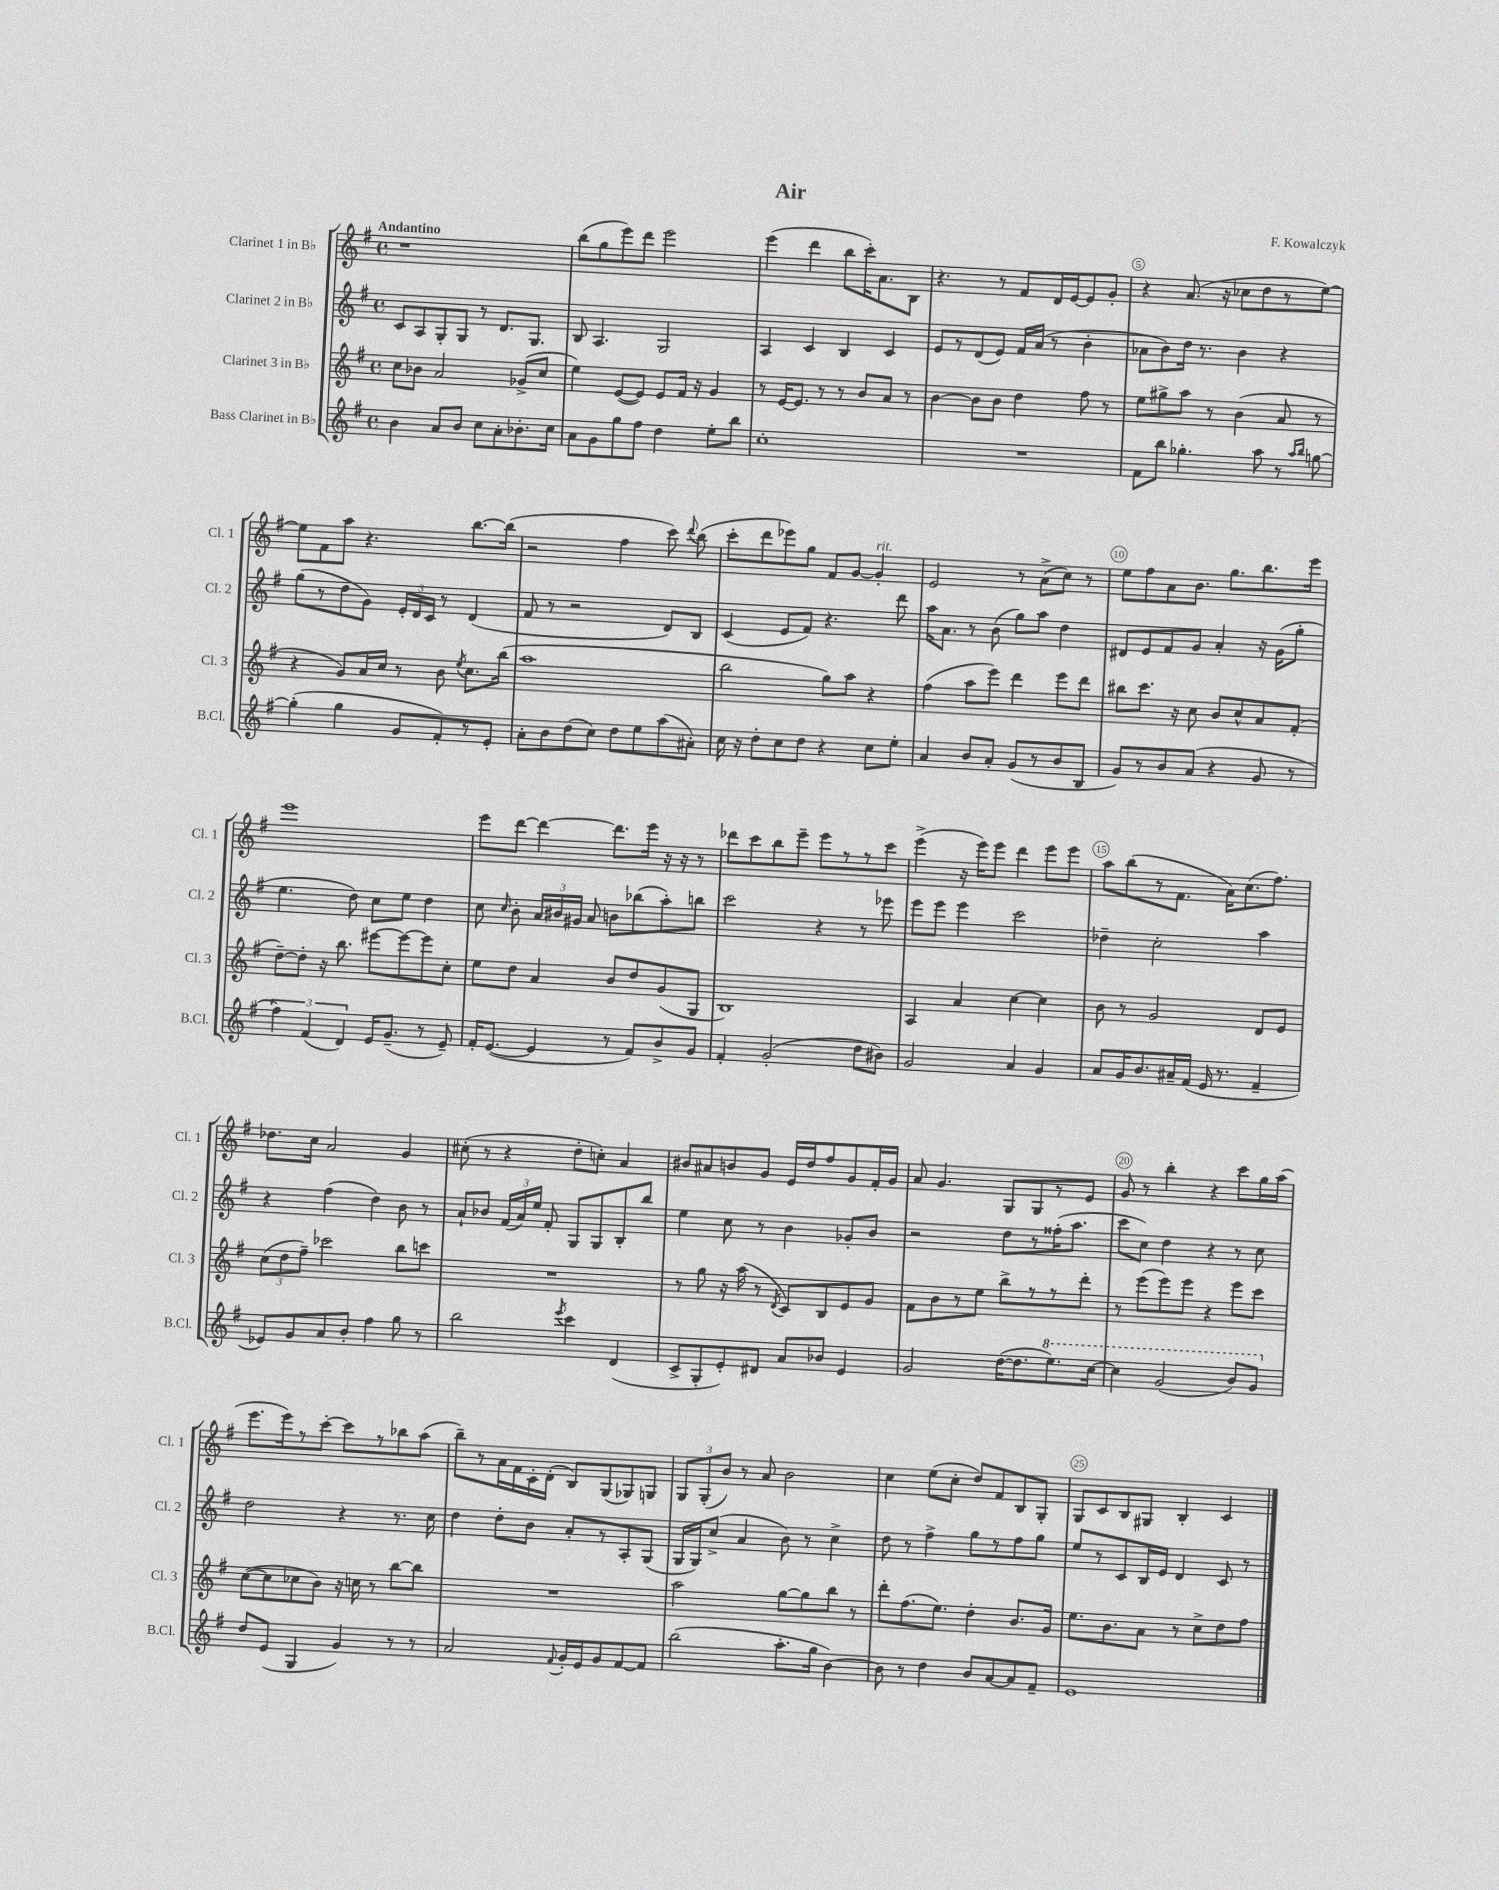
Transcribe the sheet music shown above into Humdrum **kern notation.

**kern	**kern	**kern	**kern
*part4	*part3	*part2	*part1
*staff4	*staff3	*staff2	*staff1
*I"Bass Clarinet in B♭	*I"Clarinet 3 in B♭	*I"Clarinet 2 in B♭	*I"Clarinet 1 in B♭
*I'B.Cl.	*I'Cl. 3	*I'Cl. 2	*I'Cl. 1
*clefG2	*clefG2	*clefG2	*clefG2
*k[f#]	*k[f#]	*k[f#]	*k[f#]
*M4/4	*M4/4	*M4/4	*M4/4
*met(c)	*met(c)	*met(c)	*met(c)
=1	=1	=1	=1
!	!	!	!LO:TX:a:B:t=Andantino
4b\	8cc\L	8c/L	1r
.	8b-X\J	8A/	.
8a/L	2a/	8G'/	.
8b/J	.	8G/J	.
8cc\L	.	8r	.
8a'\	.	8.d/L	.
8.b-X'\	(8g-X^/L	.	.
.	.	8.G/J	.
.	8cc/J	.	.
16cc\Jk	.	.	.
=2	=2	=2	=2
8a\L	4ee\)	8B/	(8bb\L
8g\	.	4.A/	8gg\
8gg\	([8e/L	.	8eee\)
8ff#\J	8e/J])	.	8ddd\J
4dd\	8e/L	2G/	2eee\
.	16f#/Jk	.	.
.	16r	.	.
8ee'\L	4g/	.	.
8bb\J	.	.	.
=3	=3	=3	=3
1cc'	8r	4A/	(4eee\
.	[16e/KL	.	.
.	8.e/J]	.	.
.	.	4c/	4ddd\
.	8r	.	.
.	8r	4B/	8bb\L
.	8b/L	.	16ccc'\K)
.	.	.	8.a\
.	8a/J	4c/	.
.	8r	.	8B\J
=4	=4	=4	=4
1r	[4b\	8e/L	4.r
.	.	8r	.
.	8b\L]	(8d/	.
.	8b\J	8e/J)	8r
.	4dd\	16f#/LL	8f#/L
.	.	(16a/JJ	.
.	.	8r	16d/L
.	.	.	[16e/J
.	8ff#\	4b'\	8e/]
.	8r	.	8g'/J
=5	=5	=5	=5
8f#\L	8ee\L	8a-X\L	4r
8bb\J	8gg#X^\	8b\)	.
4.gg-X'\	8aa\J	16dd\Jk	(8.a/
.	.	8.r	.
.	8r	.	.
.	.	.	16r
.	(4b\	4b\	8cc-X\L
8aa\	.	.	8dd\
8r	8a/	4r	8r
16qqaa/LL	.	.	.
16qqbb/JJ	.	.	.
[8ggn\	8r	.	[8ee\J)
!!LO:LB:g=z
=6	=6	=6	=6
(4gg'\]	4r	(8gg\L	8ee\L]
.	.	8r	8f#\
4gg\	8g/L)	8dd\	8aa\J
.	16a/L	8g\J)	4.r
.	16cc/JJ	.	.
8g/L	8r	24e'/LL	.
.	.	24d/	.
.	.	24c/JJ	.
8f#'/)	8b\	8r	.
.	8qee/	.	.
8r	8.cc\L	(4d/	[8.bb\L
8e'/J	.	.	.
.	(16bb\Jk	.	(16bb\Jk]
=7	=7	=7	=7
8a'\L	1aa	8f#/	2r
8b\	.	8r	.
(8dd\	.	2r	.
8cc\J)	.	.	.
8dd\L	.	.	4ff#\
8ee\	.	.	.
(8aa\	.	8d/L)	8ccc\)
.	.	.	8qqddd/
8a#X'\J)	.	8B/J	(8bb\
=8	=8	=8	=8
16cc\	2bb\	(4c/	8ccc'\L
16r	.	.	.
8dd'\L	.	.	8ddd\
8cc\	.	8e/L	8eee-X\)
8dd\J	.	8f#/J)	8gg\J
4r	8gg\L)	4.r	8f#/L
.	8aa\J	.	[8g/J
!	!	!	!LO:TX:a:i:t=rit.
8cc\L	4r	.	4g'/]
8ee'\J	.	8ddd\	.
=9	=9	=9	=9
4a/	(4ff#\	16aa\KL	2e/
.	.	8.a\J	.
8b/L	8aa\L	8r	.
8a'/J	8eee\J)	(8b\	.
(8g/L	4ddd\	8gg\L)	8r
8r	.	8aa\J	(8a^\L
8b/	8eee\L	4dd\	8cc\J)
8B/J	8ddd\J	.	8r
=10	=10	=10	=10
8g/L)	8bb#X\L	8d#X/L	8ee\L
8r	8.ccc\J	8e/	8ff#\
8b/	.	8f#/	8a\
.	16r	.	.
(8a/J	8cc\	8g/J	8.b\J
4r	8b/L	4a'/	.
.	.	.	8.gg\L
.	8cc^^/	.	.
8g/	8a/	16r	8.bb\
.	.	(16g\KL	.
8r	(8f#'/J	8gg'\J	.
.	.	.	16eee\Jk
!!LO:LB:g=z
=11	=11	=11	=11
6ff#\)	[8dd~\L)	4.ee\	1eee
.	8dd'\J]	.	.
(6f#/	.	.	.
.	16r	.	.
.	8.bb\	.	.
6d/)	.	.	.
.	.	8dd\)	.
16e/KL	[8eee#X\L	8cc\L	.
(8.g~/J	.	.	.
.	8eee#\_	8ee\J	.
8r	8eee#\]	4dd\	.
8e~/)	8cc'\J	.	.
=12	=12	=12	=12
16f#'/KL	8ee\L	8cc\	8eee\L
([8.e/J	.	.	.
.	.	16qqcc/	.
.	8dd\J	8b'\	[8ddd\J
4e/]	4a/	24a/LL	4ddd\_
.	.	24b#X/	.
.	.	24g#X/JJ	.
.	.	8a/	.
8r	8b/L	8bn\L	8.ddd\L]
8f#/L)	8dd/	(8bb-X\	.
.	.	.	16eee\Jk
8b^/	(8g/	8aa'\)	16r
.	.	.	16r
8g/J	8G/J	8bbn\J	8r
=13	=13	=13	=13
4f#'/	1B)	2ccc\	8ddd-X\L
.	.	.	8ccc\
(2g'/	.	.	8bb\
.	.	.	8eee~\J
.	.	4r	8eee\L
.	.	.	8r
8dd\L	.	8r	8r
8b#X\J)	.	8eee-X\	8ccc\J
=14	=14	=14	=14
2g/	4A/	8eee\L	(4eee^\
.	.	8eee\J	.
.	4a/	4eee\	16r
.	.	.	16eee\KL)
.	.	.	8eee\J
4a/	[4cc\	2ccc\	4ddd\
4g/	4cc\]	.	8eee\L
.	.	.	8eee\J
=15	=15	=15	=15
8a/L	8b\	4dd-X~\	8aa\L
16g/K	8r	.	(8bb\
8.b/	.	.	.
.	2g/	2cc'\	8r
16a#X~/L	.	.	8.f#\J
(16f#/JJ	.	.	.
16e/	.	.	.
8.r	.	.	16a\KL)
.	.	.	(8.cc\
4f#~/	8d/L	4aa\	.
.	.	.	8.ff#\J)
.	8e/J	.	.
!!LO:LB:g=z
=16	=16	=16	=16
8e-X/L)	(12cc\L	4r	8.dd-X\L
.	12dd\	.	.
8g/	.	.	.
.	12ff#~\J)	.	.
.	.	.	16cc\Jk
8a/	2ccc-X\	(4ff#\	2a/
8b'/J	.	.	.
4ff#\	.	4dd\)	.
8gg\	8bb\L	8b\	4g/
8r	8cccn\J	8r	.
=17	=17	=17	=17
2bb\	1r	8a`/L	(8cc#X'\
.	.	8b-X/J	8r
.	.	(24f#/LL	4r
.	.	24a/)	.
.	.	24ee/JJ	.
.	.	8f#'/	.
8qeee/	.	.	.
4ccc\	.	8G/L	8dd'\L
.	.	8G/	8ccn'\J)
(4d/	.	8B'/	4a/
.	.	8bb/J	.
=18	=18	=18	=18
8c^/L	8r	4ee\	8b#X/L
8G'/	8gg\	.	8a#X/
8e'/)	16r	8cc\	8bn/
.	(16aa\	.	.
8d#X/J	8r	8r	8g/J
.	8qd/	.	.
8a/L	8c/L)	4b\	16e/LL
.	.	.	16dd/J
8b-X/J	8B/	.	8ff#/
4e/	8e/	8g-X'/L	8g/
.	8g/J	8b/J	16f#'/L
.	.	.	16g/JJ
=19	=19	=19	=19
2g/	8f#\L	2r	8a/
.	8b\	.	4.g/
.	8r	.	.
.	8ee\J	.	.
([16dd\KL	8bb^\L	8dd\L	8G/L
8.dd\]	.	.	.
.	8r	8r	8G/
*8va	*	*	*
8.eee\)	8r	(16ff##X'\K	8r
.	.	8.aa\J	.
.	8ddd'\J	.	8e/J
[16ccc\Jk	.	.	.
=20	=20	=20	=20
4ccc\]	8r	8ccc\L	8g/
.	(8eee\L	8cc\J)	8r
(2gg/	8eee\)	4dd\	4bb'\
.	8eee\J	.	.
.	4r	4r	4r
8bb/L)	8eee\L	8r	8ccc\L
8gg/J	8ccc\J	8cc\	16gg\L
.	.	.	(16aa\JJ
!!LO:LB:g=z
=21	=21	=21	=21
*X8va	*	*	*
8dd/L	([8cc\L	2dd\	8.eee\L
(8e/J	8cc\]	.	.
.	.	.	16eee\k)
4G/	8cc-X\	.	8r
.	8b\J)	.	[8ccc'\J
4g/)	16r	4r	8ccc\L]
.	16ccn\	.	.
.	8r	.	8r
8r	[8bb\L	8.r	8bb-X\
8r	8bb\J]	.	(8aa\J
.	.	16cc\	.
=22	=22	=22	=22
2a/	1r	4dd\	8bb~\L)
.	.	.	8r
.	.	8dd'\L	16a\L
.	.	.	16f#\
.	.	8b\J	16c'\
.	.	.	(16d'\JJ
8qqf#/	.	.	.
16g'/LL	.	8a'/L	8B/L)
16e/J	.	.	.
8g/	.	8r	(8G/
[8f#/	.	8A'/	8G-X/)
8f#/J]	.	(8G/J	8Gn/J
=23	=23	=23	=23
(2bb\	2aa\	16G/LL	12G/L
.	.	16G/J)	.
.	.	.	(12G'/
.	.	(8cc^/J	.
.	.	.	12b/J)
.	.	4a/	8r
.	.	.	8a/
8.aa'\L	[8gg\L	8b\)	2b\
.	8gg\]	8r	.
16gg\Jk	.	.	.
[4b\)	8bb\J	4cc^\	.
.	8r	.	.
=24	=24	=24	=24
8b\]	8ddd'\L	8dd\	4cc\
8r	(8.ff#\	8r	.
4dd\	.	4ff#^\	(8ee\L
.	8.ee\J)	.	.
.	.	.	8cc'\J
8b/L	4dd'\	8gg\L	8dd/L)
[8a/	.	8r	8f#/
8a/]	8.b/L	8ff#\	8B/
8f#~/J	.	8gg\J	8G'/J
.	16g/Jk	.	.
=25	=25	=25	=25
1e	8.ee\L	8ee/L	8G/L
.	.	8r	8c/
.	8.b\	.	.
.	.	8c/	8B/
.	8a\J	16B/L	8G#X/J
.	.	16e/JJ	.
.	8r	4d/	4B'/
.	8cc^\L	.	.
.	8dd\	8c/	4c/
.	8ff#\J	8r	.
==	==	==	==
*-	*-	*-	*-
